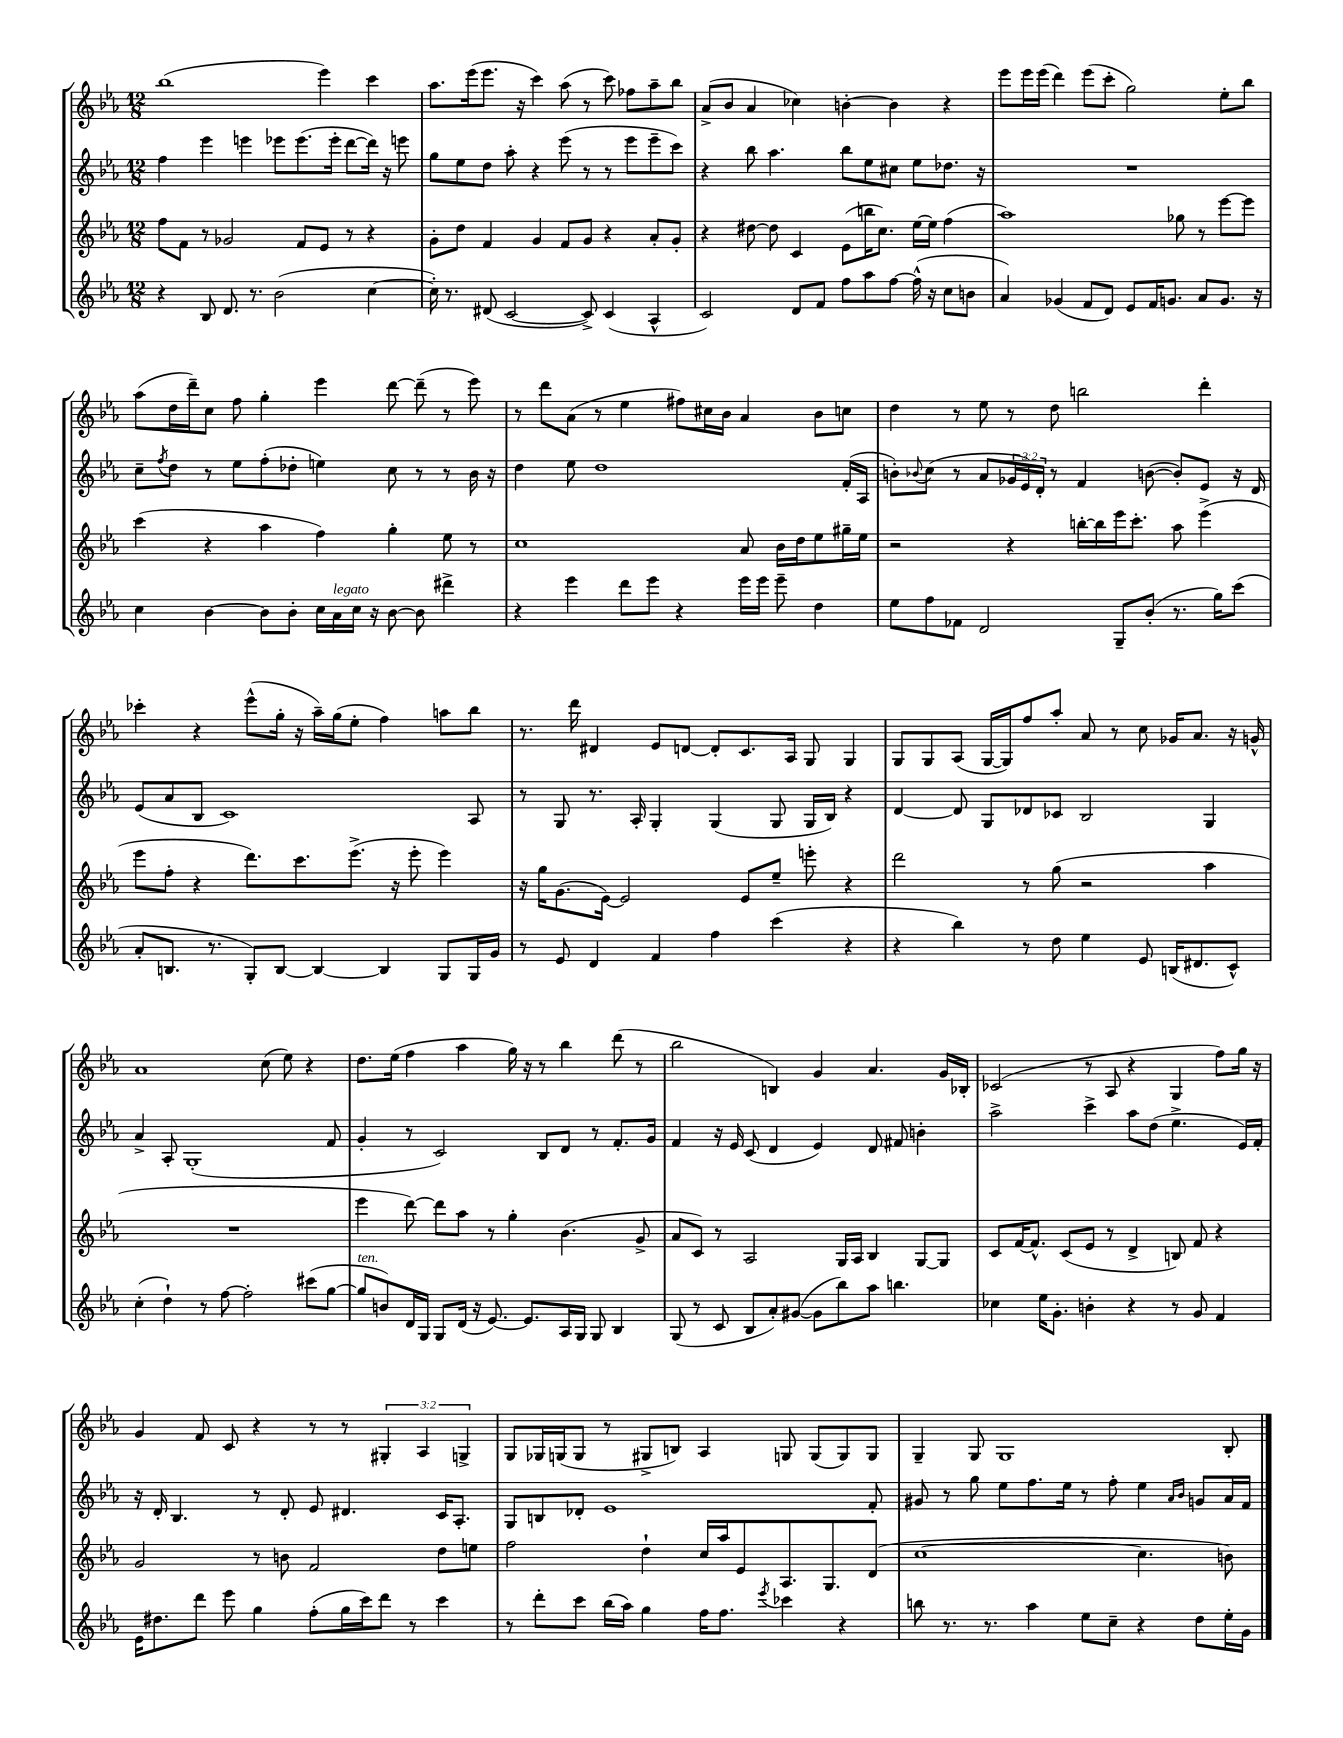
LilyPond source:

<<
\new StaffGroup <<
\new Staff = "s0" {
    \clef treble \key ees \major \numericTimeSignature \time 12/8 \override Staff.TupletNumber.text = #tuplet-number::calc-fraction-text
    bes''1( ees'''4) c'''4 |
    aes''8. ees'''16( ees'''8. r16 c'''4) aes''8( r8 c'''8) fes''8 aes''8-- bes''8 |
    aes'8->( bes'8 aes'4 ces''4) b'4~-. b'4 r4 |
    ees'''8 ees'''16 ees'''16( d'''4) ees'''8( c'''8-. g''2) ees''8-. bes''8 |
    aes''8( d''16 d'''16--) c''8 f''8 g''4-. ees'''4 d'''8~ d'''8--( r8 ees'''8) |
    r8 d'''8 aes'8( r8 ees''4 fis''8) cis''16 bes'16 aes'4 bes'8 c''8 |
    d''4 r8 ees''8 r8 d''8 b''2 d'''4-. |
    ces'''4-. r4 ees'''8-^( g''16-. r16 aes''16--) g''16( ees''8-. f''4) a''8 bes''8 |
    r8. d'''16 dis'4 ees'8 d'8~ d'8-. c'8. aes16 g8 g4 |
    g8 g8 aes8( g16~ g16) f''8 aes''8-. aes'8 r8 c''8 ges'16 aes'8. r16 g'16-^ |
    aes'1 c''8( ees''8) r4 |
    d''8. ees''16( f''4 aes''4 g''16) r16 r8 bes''4 d'''8( r8 |
    bes''2 b4) g'4 aes'4. g'16 bes16-. |
    ces'2( r8 aes8 r4 g4 f''8) g''16 r16 |
    g'4 f'8 c'8 r4 r8 r8 \tuplet 3/2 { gis4-. aes4 g4-> } |
    g8 ges16 g16( g8 r8 gis8-> b8) aes4 g8 g8( g8) g8 |
    g4-- g8 g1 bes8-. \bar "|." |
}
\new Staff = "s1" {
    \clef treble \key ees \major \numericTimeSignature \time 12/8 \override Staff.TupletNumber.text = #tuplet-number::calc-fraction-text
    f''4 ees'''4 e'''4 ees'''8 ees'''8.( ees'''16-. d'''8~ d'''16) r16 e'''8 |
    g''8 ees''8 d''8 aes''8-. r4 ees'''8( r8 r8 ees'''8 ees'''8-- c'''8) |
    r4 bes''8 aes''4. bes''8 ees''8 cis''8 ees''8 des''8. r16 |
    R1. |
    c''8-- \acciaccatura { f''8 } d''8 r8 ees''8 f''8-.( des''8-. e''4) c''8 r8 r8 bes'16 r16 |
    d''4 ees''8 d''1 f'16-.( aes16 |
    b'8-.) \appoggiatura { bes'8 } c''8( r8 aes'8 \tuplet 3/2 { ges'16 ees'16) d'16-. } r8 f'4 b'8~( b'8-.) ees'8 r16 d'16 |
    ees'8( aes'8 bes8 c'1) aes8 |
    r8 g8 r8. aes16-. g4-. g4( g8 g16 bes16) r4 |
    d'4~ d'8 g8 des'8 ces'8 bes2 g4 |
    aes'4-> aes8-. g1-.( f'8 |
    g'4-. r8 c'2) bes8 d'8 r8 f'8.-. g'16 |
    f'4 r16 ees'16 c'8( d'4 ees'4) d'8 fis'8 b'4-. |
    aes''2-> c'''4-> aes''8 d''8( ees''4.-> ees'16) f'16-. |
    r16 d'16-. bes4. r8 d'8-. ees'8 dis'4. c'16 aes8.-. |
    g8 b8 des'8-. ees'1 f'8-. |
    gis'8 r8 g''8 ees''8 f''8. ees''16 r8 f''8-. ees''4 \grace { aes'16 bes'16 } g'8 aes'16 f'16 \bar "|." |
}
\new Staff = "s2" {
    \clef treble \key ees \major \numericTimeSignature \time 12/8
    f''8 f'8 r8 ges'2 f'8 ees'8 r8 r4 |
    g'8-. d''8 f'4 g'4 f'8 g'8 r4 aes'8-. g'8-. |
    r4 dis''8~ dis''8 c'4 ees'8( b''16 c''8.) ees''16~ ees''16 f''4( |
    aes''1) ges''8 r8 ees'''8~ ees'''8 |
    c'''4( r4 aes''4 f''4) g''4-. ees''8 r8 |
    c''1 aes'8 bes'16 d''16 ees''8 gis''16-- ees''16 |
    r2 r4 b''16~-. b''16 ees'''16 c'''8.-. aes''8 ees'''4->( |
    ees'''8 f''8-. r4 d'''8.) c'''8. ees'''8.->( r16 ees'''8-. ees'''4) |
    r16 g''16 g'8.( ees'16~) ees'2 ees'8 ees''8-- e'''8-. r4 |
    d'''2 r8 g''8( r2 aes''4 |
    R1. |
    ees'''4 d'''8~) d'''8 aes''8 r8 g''4-. bes'4.( g'8-> |
    aes'8 c'8) r8 aes2 g16 aes16 bes4 g8~ g8 |
    c'8 f'16~ f'8.-^ c'8( ees'8 r8 d'4-> b8) f'8 r4 |
    g'2 r8 b'8 f'2 d''8 e''8 |
    f''2 d''4-! c''16 aes''16 ees'8 aes8. g8. d'8( |
    c''1~ c''4. b'8) \bar "|." |
}
\new Staff = "s3" {
    \clef treble \key ees \major \numericTimeSignature \time 12/8
    r4 bes8 d'8. r8. bes'2( c''4~ |
    c''16-.) r8. dis'8( c'2~ c'8->) c'4( aes4-^ |
    c'2) d'8 f'8 f''8 aes''8 f''8~ f''16-^( r16 c''8 b'8 |
    aes'4) ges'4( f'8 d'8) ees'8 f'16 g'8. aes'8 g'8. r16 |
    c''4 bes'4~ bes'8 bes'8-. c''16 aes'16^\markup { \italic "legato" } c''16 r16 bes'8~ bes'8 dis'''4-> |
    r4 ees'''4 d'''8 ees'''8 r4 ees'''16 ees'''16 ees'''8-- d''4 |
    ees''8 f''8 fes'8 d'2 g8-- bes'8-.( r8. g''16) c'''8( |
    aes'8-. b8. r8. g8-.) b8~ b4~ b4 g8 g16 g'16 |
    r8 ees'8 d'4 f'4 f''4 c'''4( r4 |
    r4 bes''4) r8 d''8 ees''4 ees'8 b16( dis'8. c'8-^) |
    c''4-.( d''4-!) r8 f''8~ f''2-. cis'''8( g''8~ |
    g''8^\markup { \italic "ten." } b'8) d'16 g16 g8 d'16( r16 ees'8.~) ees'8. aes16 g16 g8 bes4 |
    g8( r8 c'8 bes8 aes'8-.) gis'8~( gis'8 bes''8) aes''8 b''4. |
    ces''4 ees''16 g'8.-. b'4-. r4 r8 g'8 f'4 |
    ees'16 dis''8. d'''8 ees'''8 g''4 f''8-.( g''16 c'''16) d'''8 r8 c'''4 |
    r8 d'''8-. c'''8 bes''16( aes''16) g''4 f''16 f''8. \acciaccatura { ees'''8 } ces'''4 r4 |
    b''8 r8. r8. aes''4 ees''8 c''8-- r4 d''8 ees''16-. g'16 \bar "|." |
}
>>
>>
\layout { \context { \Score \remove "Bar_number_engraver" } }
